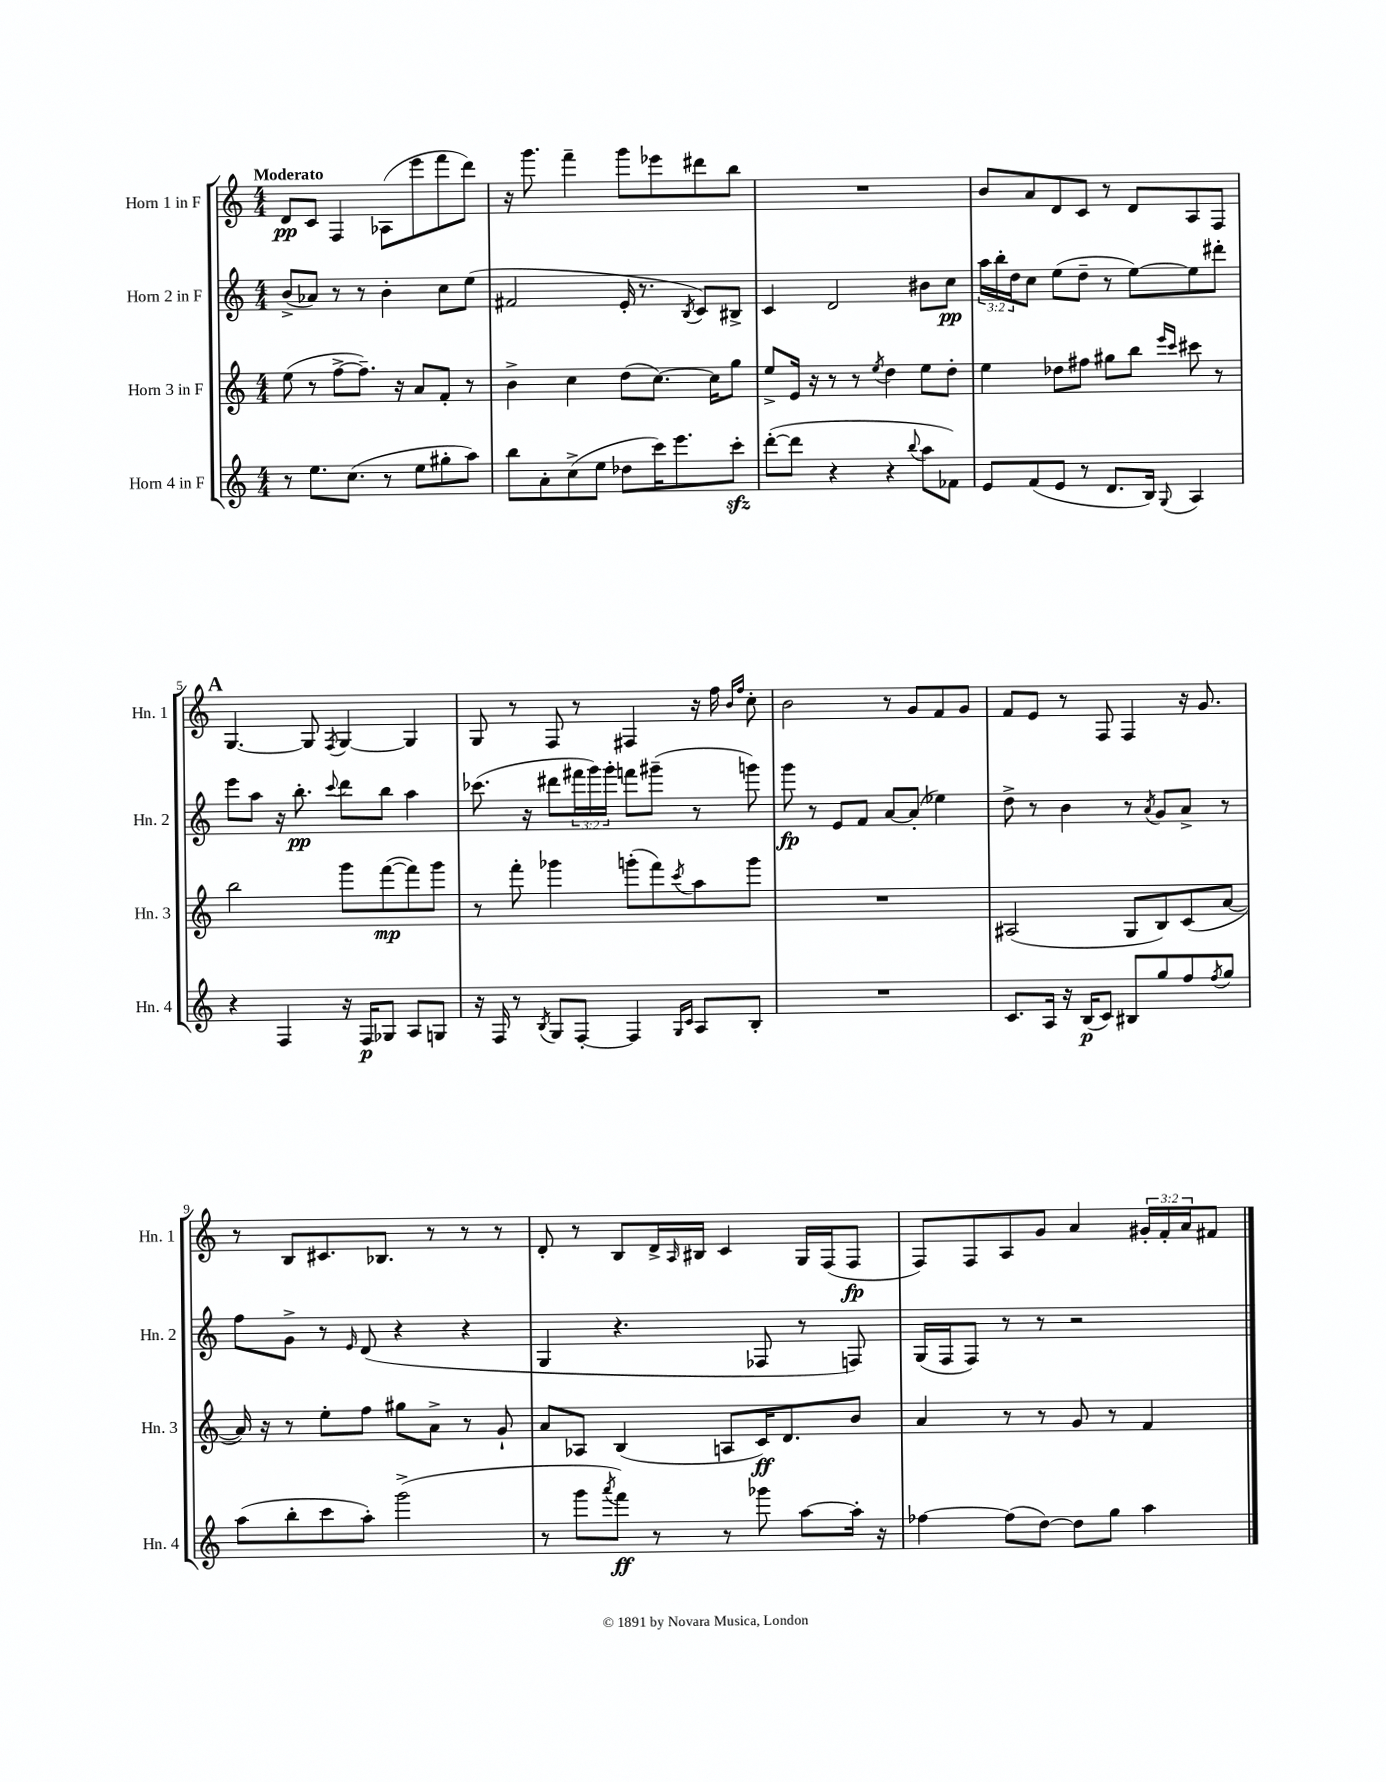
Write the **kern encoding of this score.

**kern	**dynam	**kern	**dynam	**kern	**dynam	**kern	**dynam
*part4	*part4	*part3	*part3	*part2	*part2	*part1	*part1
*staff4	*staff4	*staff3	*staff3	*staff2	*staff2	*staff1	*staff1
*I"Horn 4 in F	*	*I"Horn 3 in F	*	*I"Horn 2 in F	*	*I"Horn 1 in F	*
*I'Hn. 4	*	*I'Hn. 3	*	*I'Hn. 2	*	*I'Hn. 1	*
*clefG2	*	*clefG2	*	*clefG2	*	*clefG2	*
*k[]	*	*k[]	*	*k[]	*	*k[]	*
*M4/4	*	*M4/4	*	*M4/4	*	*M4/4	*
=1	=1	=1	=1	=1	=1	=1	=1
!	!	!	!	!	!	!LO:TX:a:B:t=Moderato	!
8r	.	(8ee\	.	(8b^/L	.	8d/L	pp
8.ee\L	.	8r	.	8a-X/J)	.	8c/J	.
.	.	[8ff^\L	.	8r	.	4F/	.
(8.cc\J	.	.	.	.	.	.	.
.	.	8.ff~\J])	.	8r	.	.	.
8r	.	.	.	4b'\	.	(8A-X\L	.
.	.	16r	.	.	.	.	.
8ee\L	.	8a/L	.	.	.	8eee\	.
8gg#X'\	.	8f'/J	.	8cc\L	.	8fff\	.
8aa\J)	.	8r	.	(8ee\J	.	8ddd\J)	.
=2	=2	=2	=2	=2	=2	=2	=2
8bb\L	.	4b^\	.	2f#X/	.	16r	.
.	.	.	.	.	.	8.ggg\	.
8a'\	.	.	.	.	.	.	.
(8cc^\	.	4cc\	.	.	.	4fff~\	.
8ee\J	.	.	.	.	.	.	.
8dd-X\L	.	(8dd\L	.	16e'/	.	8ggg\L	.
.	.	.	.	8.r	.	.	.
16ccc\K)	.	[8.cc\J)	.	.	.	8eee-X\	.
8.eee\	.	.	.	.	.	.	.
.	.	.	.	8qB/	.	.	.
.	.	.	.	8c/L)	.	8ddd#X\	.
.	.	16cc\KL]	.	.	.	.	.
8ccczz'\J	.	8gg\J	.	8B#X^/J	.	8bb\J	.
=3	=3	=3	=3	=3	=3	=3	=3
([8ddd'\L	.	8ee^/L	.	4c/	.	1r	.
8ddd\J]	.	16e/Jk	.	.	.	.	.
.	.	16r	.	.	.	.	.
4r	.	8r	.	2d/	.	.	.
.	.	8r	.	.	.	.	.
.	.	8qee/	.	.	.	.	.
4r	.	4dd\	.	.	.	.	.
8qqbb/	.	.	.	.	.	.	.
8aa\L	.	8ee\L	.	8b#X\L	.	.	.
8f-X\J)	.	8dd'\J	.	8cc\J	pp	.	.
=4	=4	=4	=4	=4	=4	=4	=4
8e/L	.	4ee\	.	24aa\LL	.	8b/L	.
.	.	.	.	24bb'\	.	.	.
.	.	.	.	24dd\J	.	.	.
(8f/	.	.	.	8cc\J	.	8a/	.
8e/J	.	8dd-X\L	.	(8ee\L	.	8d/	.
8r	.	8ff#X\J	.	8dd~\J	.	8c/J	.
8.d/L	.	8gg#X\L	.	8r	.	8r	.
.	.	8bb\J	.	[8ee\L)	.	8d/L	.
16B/Jk)	.	.	.	.	.	.	.
.	.	16qqeee/LL	.	.	.	.	.
8qqG/	.	16qqccc/JJ	.	.	.	.	.
4A/	.	8ccc#X\	.	8ee\]	.	8A/	.
.	.	8r	.	8ddd#X'\J	.	8F/J	.
!!LO:LB:g=z
!!LO:REH:place=s1:t=A
=5	=5	=5	=5	=5	=5	=5	=5
4r	.	2bb\	.	8eee\L	.	[4.G/	.
.	.	.	.	8aa\J	.	.	.
4F/	.	.	.	16r	.	.	.
.	.	.	.	8.bb'\	pp	.	.
.	.	.	.	.	.	8G/]	.
.	.	.	.	8qqccc/	.	8qF/	.
16r	.	8ggg\L	.	8ddd\L	.	[4G/	.
16F/KL	p	.	.	.	.	.	.
8G-X/J	.	([8fff\	mp	8bb\J	.	.	.
8A/L	.	8fff\])	.	4aa\	.	4G/]	.
8Gn/J	.	8ggg\J	.	.	.	.	.
=6	=6	=6	=6	=6	=6	=6	=6
16r	.	8r	.	(8.ccc-X\	.	8G/	.
16F/	.	.	.	.	.	.	.
8r	.	8fff'\	.	.	.	8r	.
.	.	.	.	16r	.	.	.
8qB/	.	.	.	.	.	.	.
8G/L	.	4ggg-X\	.	8ddd#X\L	.	8F/	.
[8F'/J	.	.	.	24fff#X\L	.	8r	.
.	.	.	.	24ggg\)	.	.	.
.	.	.	.	24ggg'\JJ	.	.	.
4F/]	.	(8gggn'\L	.	8fffn\L	.	4F#X/	.
.	.	8fff\)	.	(8ggg#X~\J	.	.	.
16qqG/LL	.	.	.	.	.	.	.
16qqc/JJ	.	8qccc/	.	.	.	.	.
8A/L	.	8aa\	.	8r	.	16r	.
.	.	.	.	.	.	16ff\	.
.	.	.	.	.	.	16qqb/LL	.
.	.	.	.	.	.	16qqff/JJ	.
8B'/J	.	8ggg\J	.	8gggn\)	.	8cc'\	.
=7	=7	=7	=7	=7	=7	=7	=7
1r	.	1r	.	8ggg\	fp	2b\	.
.	.	.	.	8r	.	.	.
.	.	.	.	8e/L	.	.	.
.	.	.	.	8f/J	.	.	.
.	.	.	.	[8a/L	.	8r	.
.	.	.	.	(8a'/J]	.	8g/L	.
.	.	.	.	4ee-X\)	.	8f/	.
.	.	.	.	.	.	8g/J	.
=8	=8	=8	=8	=8	=8	=8	=8
8.c/L	.	(2A#X/	.	8dd^\	.	8f/L	.
.	.	.	.	8r	.	8e/J	.
16A/Jk	.	.	.	.	.	.	.
16r	.	.	.	4b\	.	8r	.
(16B/KL	p	.	.	.	.	.	.
8c/J)	.	.	.	.	.	8F/	.
8B#X/L	.	8G/L	.	8r	.	4F/	.
.	.	.	.	8qa/	.	.	.
8gg/	.	8B/)	.	8g/L	.	.	.
8ff/	.	(8c/	.	8a^/J	.	16r	.
.	.	.	.	.	.	8.g/	.
8qff/	.	.	.	.	.	.	.
8gg/J	.	[8a/J	.	8r	.	.	.
!!LO:LB:g=z
=9	=9	=9	=9	=9	=9	=9	=9
(8aa\L	.	16a/])	.	8ff\L	.	8r	.
.	.	16r	.	.	.	.	.
8bb'\	.	8r	.	8g^\J	.	8B/L	.
8ccc\	.	8ee'\L	.	8r	.	8.c#X/	.
.	.	.	.	16qqe/	.	.	.
8aa'\J)	.	8ff\J	.	(8d/	.	.	.
.	.	.	.	.	.	8.B-X/J	.
(2ggg^\	.	8gg#X\L	.	4r	.	.	.
.	.	8a^\J	.	.	.	8r	.
.	.	8r	.	4r	.	8r	.
.	.	8g`/	.	.	.	8r	.
=10	=10	=10	=10	=10	=10	=10	=10
8r	.	8a/L	.	4G/	.	8d'/	.
8ggg\L	.	8A-X/J	.	.	.	8r	.
8qaaa/	.	.	.	.	.	.	.
8fff\J)	ff	(4B/	.	4.r	.	8B/L	.
8r	.	.	.	.	.	16d^/L	.
.	.	.	.	.	.	16qqA/	.
.	.	.	.	.	.	16B#X/JJ	.
8r	.	8An/L	.	.	.	4c/	.
8ggg-X\	.	16c/K)	ff	8F-X/	.	.	.
.	.	8.d/	.	.	.	.	.
[8aa\L	.	.	.	8r	.	16G/LL	.
.	.	.	.	.	.	(16F/J	.
16aa'\Jk]	.	8b/J	.	8Fn/)	.	8F/J	fp
16r	.	.	.	.	.	.	.
=11	=11	=11	=11	=11	=11	=11	=11
[4ff-X\	.	4a/	.	(16G/LL	.	8F/L)	.
.	.	.	.	16F/J	.	.	.
.	.	.	.	8F/J)	.	8F/	.
(8ff-\L]	.	8r	.	8r	.	8A/	.
[8dd\J)	.	8r	.	8r	.	8g/J	.
8dd\L]	.	8g/	.	2r	.	4a/	.
8gg\J	.	8r	.	.	.	.	.
4aa\	.	4f/	.	.	.	24g#X'/LL	.
.	.	.	.	.	.	24f'/	.
.	.	.	.	.	.	24a/J	.
.	.	.	.	.	.	8f#X/J	.
==	==	==	==	==	==	==	==
*-	*-	*-	*-	*-	*-	*-	*-
